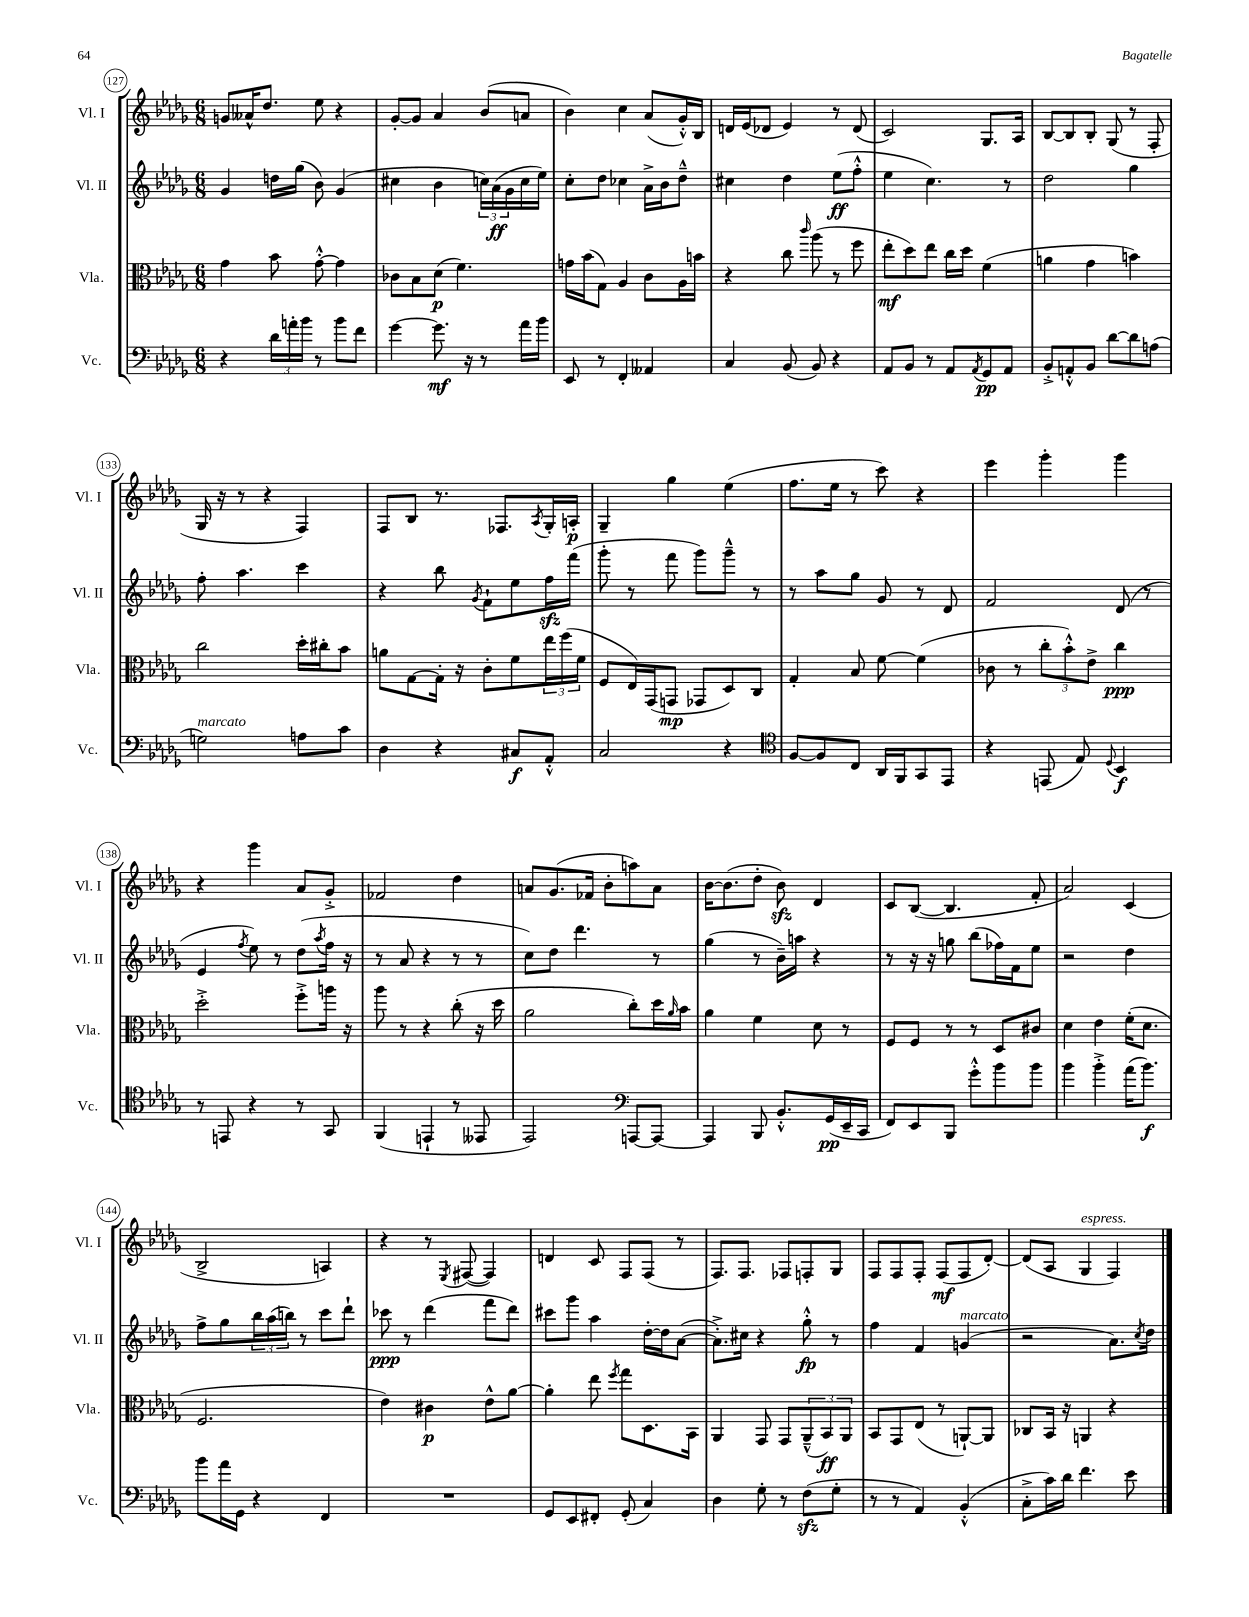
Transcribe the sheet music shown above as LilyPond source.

<<
\new StaffGroup <<
\new Staff = "s0" \with { instrumentName = "Vl. I" shortInstrumentName = "Vl. I" } {
    \clef treble \key des \major \numericTimeSignature \time 6/8
    g'8 aeses'16-^ des''8. ees''8 r4 |
    ges'8~-. ges'8 aes'4 bes'8( a'8 |
    bes'4) c''4 aes'8( ges'16-.-^) bes16 |
    d'16 ees'16( des'8 ees'4) r8 des'8( |
    c'2) ges8. aes16 |
    bes8~ bes8 bes8-. ges8( r8 f8-. |
    ges16 r16 r8 r4 f4) |
    f8 bes8 r8. fes8. \acciaccatura { aes8 } ges16-. a16-.\p |
    ges4-- ges''4 ees''4( |
    f''8. ees''16 r8 c'''8) r4 |
    ees'''4 ges'''4-. ges'''4 |
    r4 ges'''4 aes'8 ges'8-.-> |
    fes'2 des''4 |
    a'8 ges'8.( fes'16 bes'8-. a''8) a'8 |
    bes'16~ bes'8.( des''8-. bes'8\sfz) des'4 |
    c'8 bes8~( bes4. f'8-. |
    aes'2) c'4( |
    bes2-> a4) |
    r4 r8 \acciaccatura { ees8 } fis8~( fis4) |
    d'4 c'8 f8 f8( r8 |
    f8.) f8. fes8 f8-. ges8 |
    f8 f8 f8-. f8\mf( f8 des'8~-.) |
    des'8( aes8 ges4^\markup { \italic "espress." } f4) \bar "|." |
}
\new Staff = "s1" \with { instrumentName = "Vl. II" shortInstrumentName = "Vl. II" } {
    \clef treble \key des \major \numericTimeSignature \time 6/8
    ges'4 d''16 ges''16( bes'8) ges'4( |
    cis''4 bes'4 \tuplet 3/2 { c''16) aes'16\ff( ges'16 } c''16 ees''16) |
    c''8-. des''8 ces''4 aes'16-> bes'16 des''8---^ |
    cis''4 des''4 ees''8\ff( f''8-.-^ |
    ees''4 c''4.) r8 |
    des''2 ges''4 |
    f''8-. aes''4. c'''4 |
    r4 bes''8 \acciaccatura { ges'8 } f'8-! ees''8 f''16\sfz f'''16( |
    ges'''8-. r8 f'''8 ges'''8) ges'''8---^ r8 |
    r8 aes''8 ges''8 ges'8 r8 des'8 |
    f'2 des'8( r8 |
    ees'4 \acciaccatura { f''8 } ees''8) r8 des''8( \acciaccatura { aes''8 } f''16 r16 |
    r8 aes'8 r4 r8 r8 |
    c''8) des''8 des'''4. r8 |
    ges''4( r8 bes'16--) a''16 r4 |
    r8 r16 r16 g''8 bes''8( fes''16) f'16 ees''8 |
    r2 des''4 |
    f''8-> ges''8 \tuplet 3/2 { bes''16 aes''16( b''16) } r8 c'''8 des'''8-! |
    ces'''8\ppp r8 des'''4( f'''8 des'''8) |
    cis'''8 ges'''8 aes''4 des''16~-. des''16 aes'8~( |
    aes'8.-.->) cis''16 r4 ges''8-.-^\fp r8 |
    f''4 f'4 g'4^\markup { \italic "marcato" }( |
    r2 aes'8.) \acciaccatura { c''8 } des''16 \bar "|." |
}
\new Staff = "s2" \with { instrumentName = "Vla." shortInstrumentName = "Vla." } {
    \clef alto \key des \major \numericTimeSignature \time 6/8
    ges'4 bes'8 ges'8~-.-^ ges'4 |
    ces'8 bes8 des'8\p( f'4.) |
    g'16 bes'16( ges8) aes4 c'8 aes16 b'16 |
    r4 c''8 \grace { c'''16 } aes''8( r8 f''8 |
    ees''8-.\mf des''8) ees''8 c''16 des''16 f'4( |
    a'4 ges'4 b'4) |
    c''2 des''16-. cis''16-. bes'8 |
    a'8 ges8~ ges16-. r16 c'8-. f'8 \tuplet 3/2 { ees''16 f''16( f'16 } |
    f8 ees16) ges,16( g,8\mp ges,8 des8) c8 |
    ges4-. bes8 f'8~ f'4( |
    ces'8 r8 \tuplet 3/2 { c''8-. bes'8-.-^) ees'8-> } c''4\ppp |
    des''2-.-> f''8-.-> a''16 r16 |
    aes''8 r8 r4 c''8-.( r16 des''16 |
    aes'2 c''8-.) des''16 \grace { aes'16 } bes'16 |
    aes'4 f'4 des'8 r8 |
    f8 f8 r8 r8 des8 cis'8 |
    des'4 ees'4 f'16-.( des'8. |
    f2. |
    ees'4) cis'4\p ees'8-^ aes'8~ |
    aes'4-. ees''8 \acciaccatura { f''8 } ges''8 des8. bes,16 |
    aes,4 ges,8 ges,8 \tuplet 3/2 { aes,8---^( bes,8\ff) aes,8 } |
    bes,8 ges,8 ees8( r8 a,8~-!) a,8 |
    ces8 bes,16 r16 a,4 r4 \bar "|." |
}
\new Staff = "s3" \with { instrumentName = "Vc." shortInstrumentName = "Vc." } {
    \clef bass \key des \major \numericTimeSignature \time 6/8
    r4 \tuplet 3/2 { des'16 a'16-. bes'16 } r8 bes'8 f'8 |
    ges'4~ ges'8.\mf r16 r8 aes'16 bes'16 |
    ees,8 r8 f,4-. aeses,4 |
    c4 bes,8( bes,8) r4 |
    aes,8 bes,8 r8 aes,8 \acciaccatura { aes,8 } ges,8\pp aes,8 |
    bes,8-.-> a,8-.-^ bes,8 des'8~ des'8 a8( |
    g2^\markup { \italic "marcato" }) a8 c'8 |
    des4 r4 cis8\f aes,8-.-^ |
    c2 r4 |
    \clef tenor f8~ f8 c8 aes,16 f,16 ges,8 ees,8 |
    r4 e,8( ees8) \appoggiatura { des8 } bes,4\f |
    r8 e,8 r4 r8 ges,8 |
    f,4( e,4-! r8 eeses,8 |
    ees,2) \clef bass a,,8~ a,,8~ |
    a,,4 bes,,8 bes,8.-.-^ ges,16\pp( ees,16-- c,16 |
    f,8) ees,8 bes,,8 ges'8-.-^ bes'8 bes'8 |
    bes'4 bes'4-.-> aes'16( bes'8.\f) |
    bes'8 aes'16 ges,16 r4 f,4 |
    R2. |
    ges,8 ees,8 fis,8-. ges,8-.( c4) |
    des4 ges8-. r8 f8\sfz( ges8-. |
    r8 r8 aes,4) bes,4-.-^( |
    c8-.-> c'16) des'16 f'4. ees'8 \bar "|." |
}
>>
>>
\layout { \context { \Score currentBarNumber = #127 \override BarNumber.stencil = #(make-stencil-circler 0.1 0.3 ly:text-interface::print) } }
